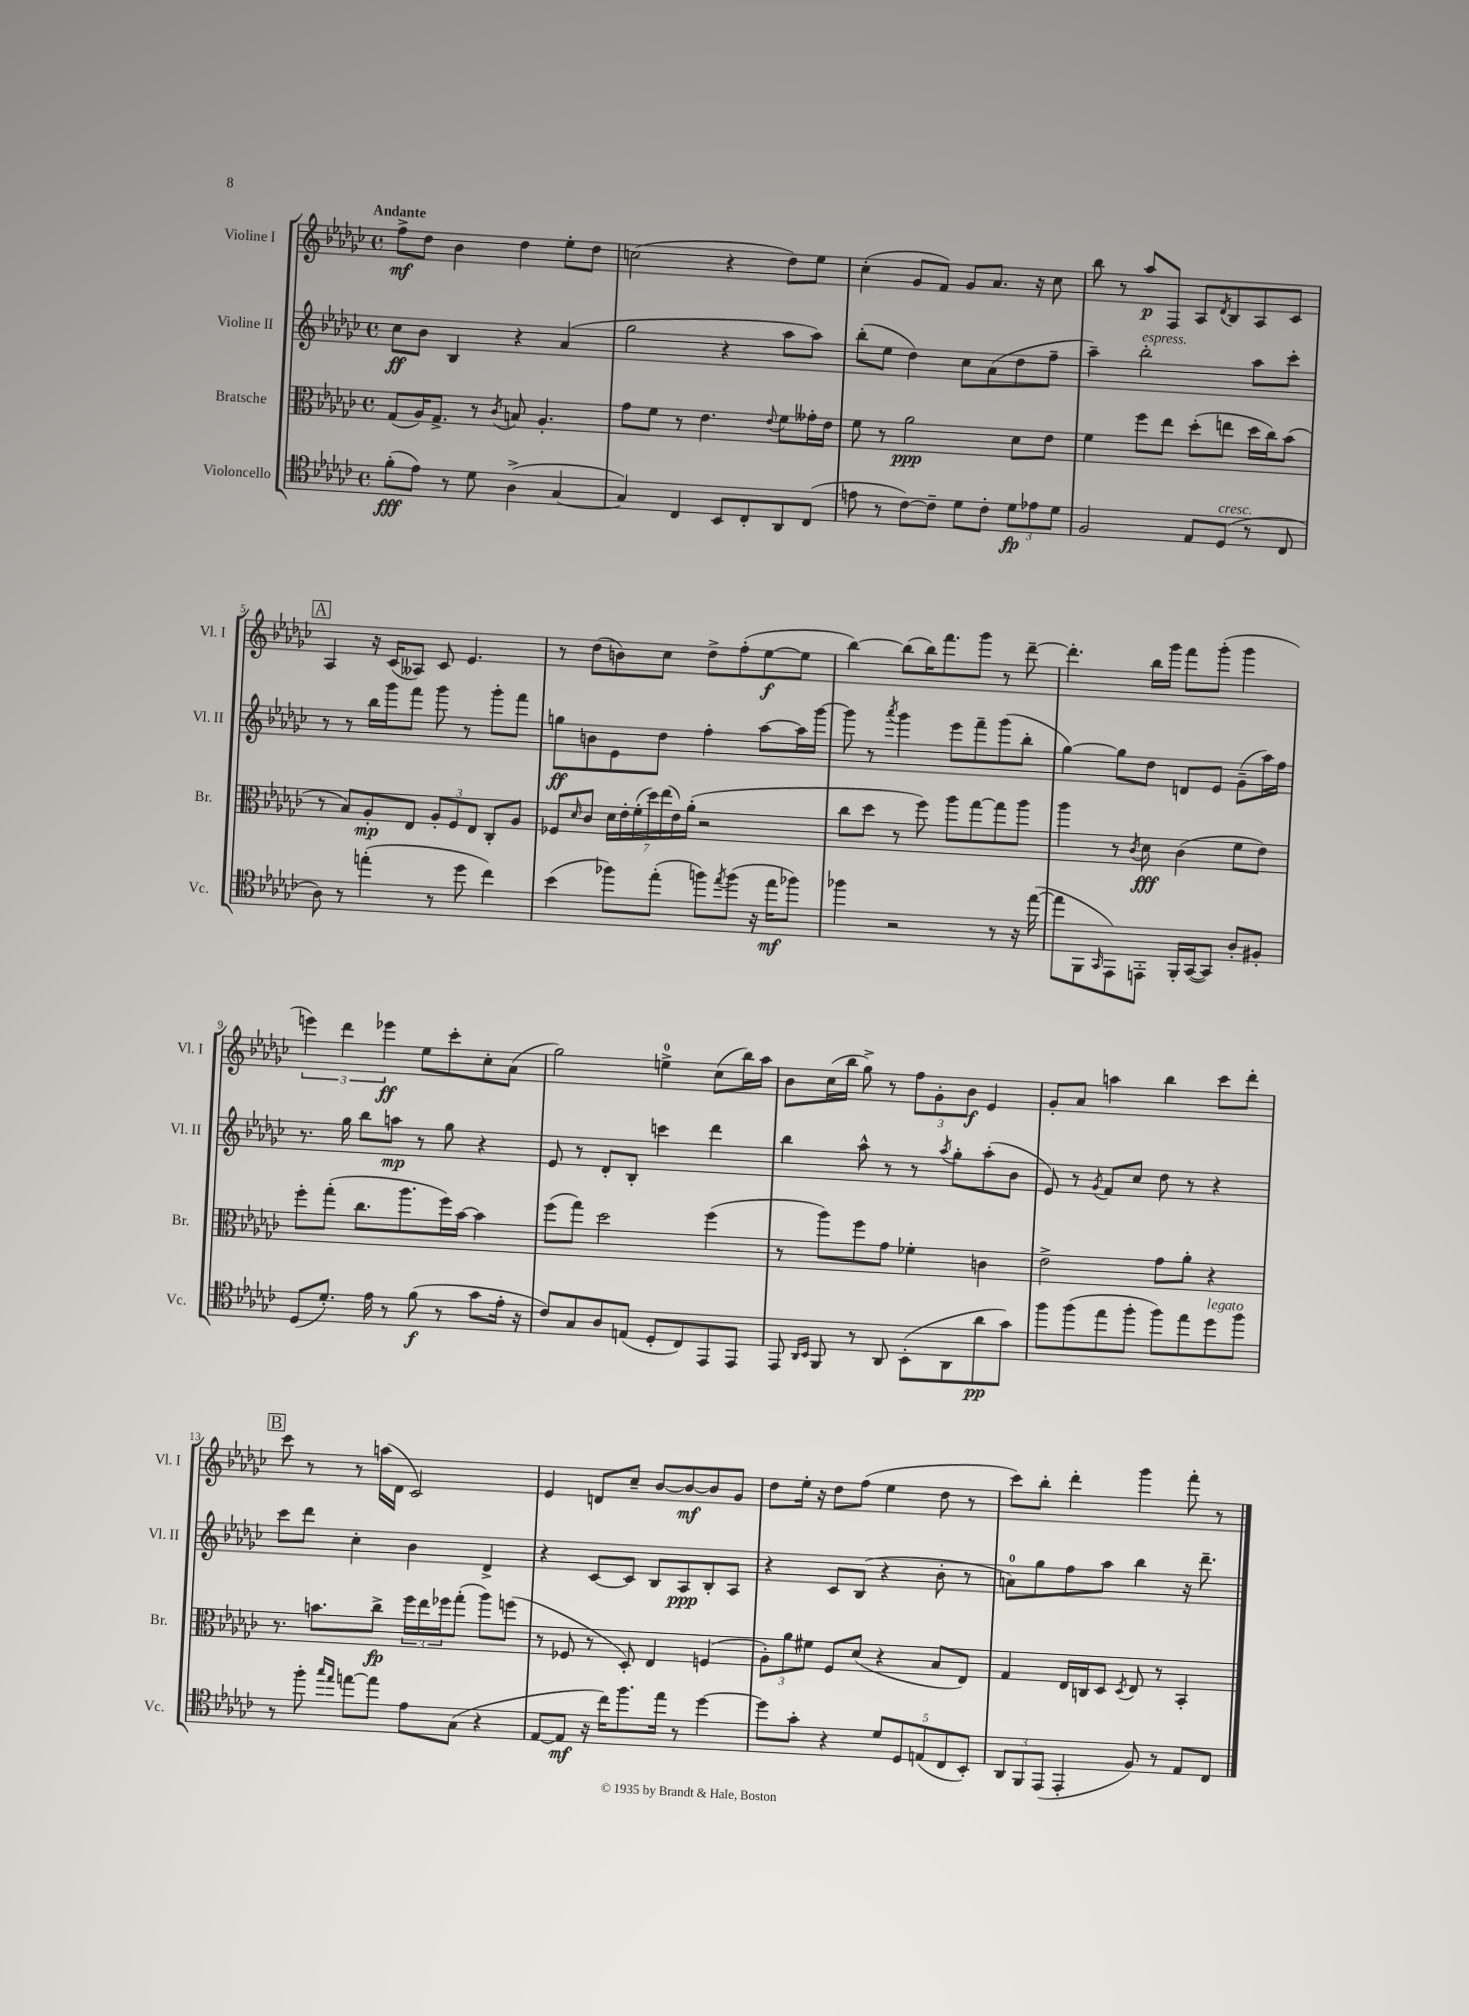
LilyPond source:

<<
\new StaffGroup <<
\new Staff = "s0" \with { instrumentName = "Violine I" shortInstrumentName = "Vl. I" } {
    \clef treble \key ges \major \defaultTimeSignature \time 4/4 \tempo "Andante"
    f''8->\mf des''8 bes'4 des''4 ees''8-. des''8 |
    c''2( r4 des''8) ees''8 |
    ces''4-.( ges'8 f'8) ges'8 aes'8. r16 ces''8 |
    bes''8 r8 aes''8\p f8 aes8 \acciaccatura { des'8 } bes8 aes8 ces'8 |
    \mark \markup { \box "A" } aes4 r16 ces'16( aeses8) ces'8 ees'4. |
    r8 des''8( b'8) ces''8 des''8-> f''8-.( ees''8~\f ees''8 |
    bes''4~) bes''8( bes''16) f'''8. ges'''8 r8 des'''8~-- |
    des'''4.-. bes''16 ges'''16 f'''8 ges'''8-.( ges'''4 |
    \tuplet 3/2 { e'''4) des'''4 ees'''4\ff } ees''8 ces'''8-. ces''8-. aes'8( |
    ges''2) e''4-0-> ces''8( bes''16) aes''16 |
    bes'8 ces''16( bes''16 ges''8->) r8 \tuplet 3/2 { f''8 ges'8-. bes'8\f } ees'4 |
    ges'8-. aes'8 a''4 bes''4 ces'''8 des'''8-. |
    \mark \markup { \box "B" } ces'''8 r8 r8 a''16( des'16 ces'2) |
    ees'4 d'8 ces''8-- bes'8~ bes'8~\mf bes'8 ges'8 |
    des''8 ees''16-. r16 des''8 f''8( ees''4 des''8 r8 |
    ces'''8) bes''8-. des'''4-. ges'''4 f'''8-. r8 \bar "|." |
}
\new Staff = "s1" \with { instrumentName = "Violine II" shortInstrumentName = "Vl. II" } {
    \clef treble \key ges \major \defaultTimeSignature \time 4/4
    ces''8\ff bes'8 bes4 r4 aes'4( |
    ges''2 r4 aes''8 aes''8) |
    bes''8-.( ees''8 des''4) ces''8 aes'8( des''8 f''8-- |
    aes''4--) bes''2-.^\markup { \italic "espress." } aes''8 ces'''8-. |
    \mark \markup { \box "A" } r8 r8 bes''16 ges'''16 f'''8 ges'''8 r8 ges'''8-. f'''8 |
    g''8\ff b'8 ees'8 des''8 f''4-. aes''8~ aes''16 ges'''16~ |
    ges'''8 r8 \acciaccatura { aes'''8 } ges'''4 ees'''8 f'''8-- ges'''8( bes''8-. |
    ges''4~) ges''8 des''8 d'8 ees'8 ges'8--( aes''16) f''16 |
    r8. ges''16 bes''8 a''8\mp r8 ges''8 r4 |
    ees'8 r8 des'8-. bes8-. c'''4 des'''4 |
    bes''4 aes''8-^ r8 r8 \acciaccatura { aes''8 } ges''8-. aes''8-.( bes'8 |
    ees'8) r8 \acciaccatura { ges'8 } f'8 ces''8 des''8 r8 r4 |
    \mark \markup { \box "B" } ces'''8 des'''8 ces''4-. bes'4 des'4-> |
    r4 ces'8~ ces'8 bes8 aes8\ppp bes8-. aes8 |
    r4 ces'8 bes8( r4 bes'8-. r8 |
    a'8-0) ges''8 f''8 aes''8 bes''4 r16 des'''8.-- \bar "|." |
}
\new Staff = "s2" \with { instrumentName = "Bratsche" shortInstrumentName = "Br." } {
    \clef alto \key ges \major \defaultTimeSignature \time 4/4
    ges8( aes16) ges8.-> r8 \acciaccatura { ces'8 } b8 aes4.-. |
    ges'8 f'8 r8 ees'4. \appoggiatura { ees'8 } f'8 geses'16-. ees'16 |
    f'8 r8 aes'2\ppp des'8 ees'8 |
    f'4 f''8 ees''8 des''8-.( e''8 des''16 ces''16) bes'8( |
    \mark \markup { \box "A" } r8 bes8) aes8-.\mp ees8 \tuplet 3/2 { aes8-. f8 ees8 } ces8-. aes8 |
    fes8 \grace { des'16 } ces'8 \tuplet 7/4 { des'16 ees'16-. f'16-.( des''16) ees''16( ees'16) aes'16-.( } r2 |
    ces''8 des''8 r8 f''8) aes''8 ges''8~ ges''8 aes''8 |
    aes''4 r8 \acciaccatura { ces'8 } des'8\fff ces'4( f'8 ees'8) |
    f''8-. ges''8-.( ces''8. aes''8. f''16) bes'16~ bes'4 |
    f''8( ges''8) des''2 f''4( |
    r8 aes''8) f''8 ges'8 fes'4-. c'4 |
    ees'2-> ges'8 aes'8-. r4 |
    \mark \markup { \box "B" } r8. b'8. ces''8->\fp \tuplet 3/2 { f''16 ees''16 fes''16 } ges''8-.( aes''8) f''8( |
    r8 fes8 r8 des8-.) ees4 f4( |
    \tuplet 3/2 { aes8-.) aes'8 fis'8 } f8 des'8( r4 bes8 ees8) |
    ges4 ees16 c16 des8 \acciaccatura { des8 } ees8 r8 bes,4-. \bar "|." |
}
\new Staff = "s3" \with { instrumentName = "Violoncello" shortInstrumentName = "Vc." } {
    \clef tenor \key ges \major \defaultTimeSignature \time 4/4
    f'8-.\fff( ees'8) r8 des'8 aes4->( ges4~ |
    ges4) ces4 bes,8 ces8-. aes,8 ces8( |
    e'8 r8 ces'8~) ces'8-- des'8 ces'8-. \tuplet 3/2 { des'8\fp ees'8 des'8 } |
    f2 ees8 des8^\markup { \italic "cresc." }( r8 ces8 |
    \mark \markup { \box "A" } aes8) r8 e''4-.( r8 des''8 ces''4) |
    bes'4( fes''8) ees''8-.( f''8) \acciaccatura { ees''8 } f''8( r16 ees''16\mf fes''8) |
    fes''4 r2 r8 r16 ees''16~( |
    ees''8 f,8 \grace { ges,16 } ees,8) e,8-. f,16-. ges,16~( ges,8) aes8-. fis8-. |
    des8( des'8.-.) ees'16 r8 f'8\f( r8 ges'8 ees'16-. r16 |
    ces'8) ges8 aes8 e8( des8-. ces8) ees,8 ees,8 |
    ees,8 \grace { aes,16 bes,16 } f,8 r8 aes,8 bes,8-.( aes,8 aes'8\pp ges'8) |
    f''8 f''8( ees''8 f''8-. f''8) ees''8 des''8^\markup { \italic "legato" } f''8 |
    \mark \markup { \box "B" } r8 f''8-. \grace { ges''16 ees''16 } e''8~ e''8 ees'8 ges8( r4 |
    ees8~ ees8\mf r16 ces''16) f''8. ees''16 r8 des''4~ |
    des''8 ges'8-. r4 \tuplet 5/4 { des'8 des8 e8( ces8 bes,8-.) } |
    \tuplet 3/2 { aes,8 f,8 ees,8( } ees,4-. f8) r8 ees8 ces8 \bar "|." |
}
>>
>>
